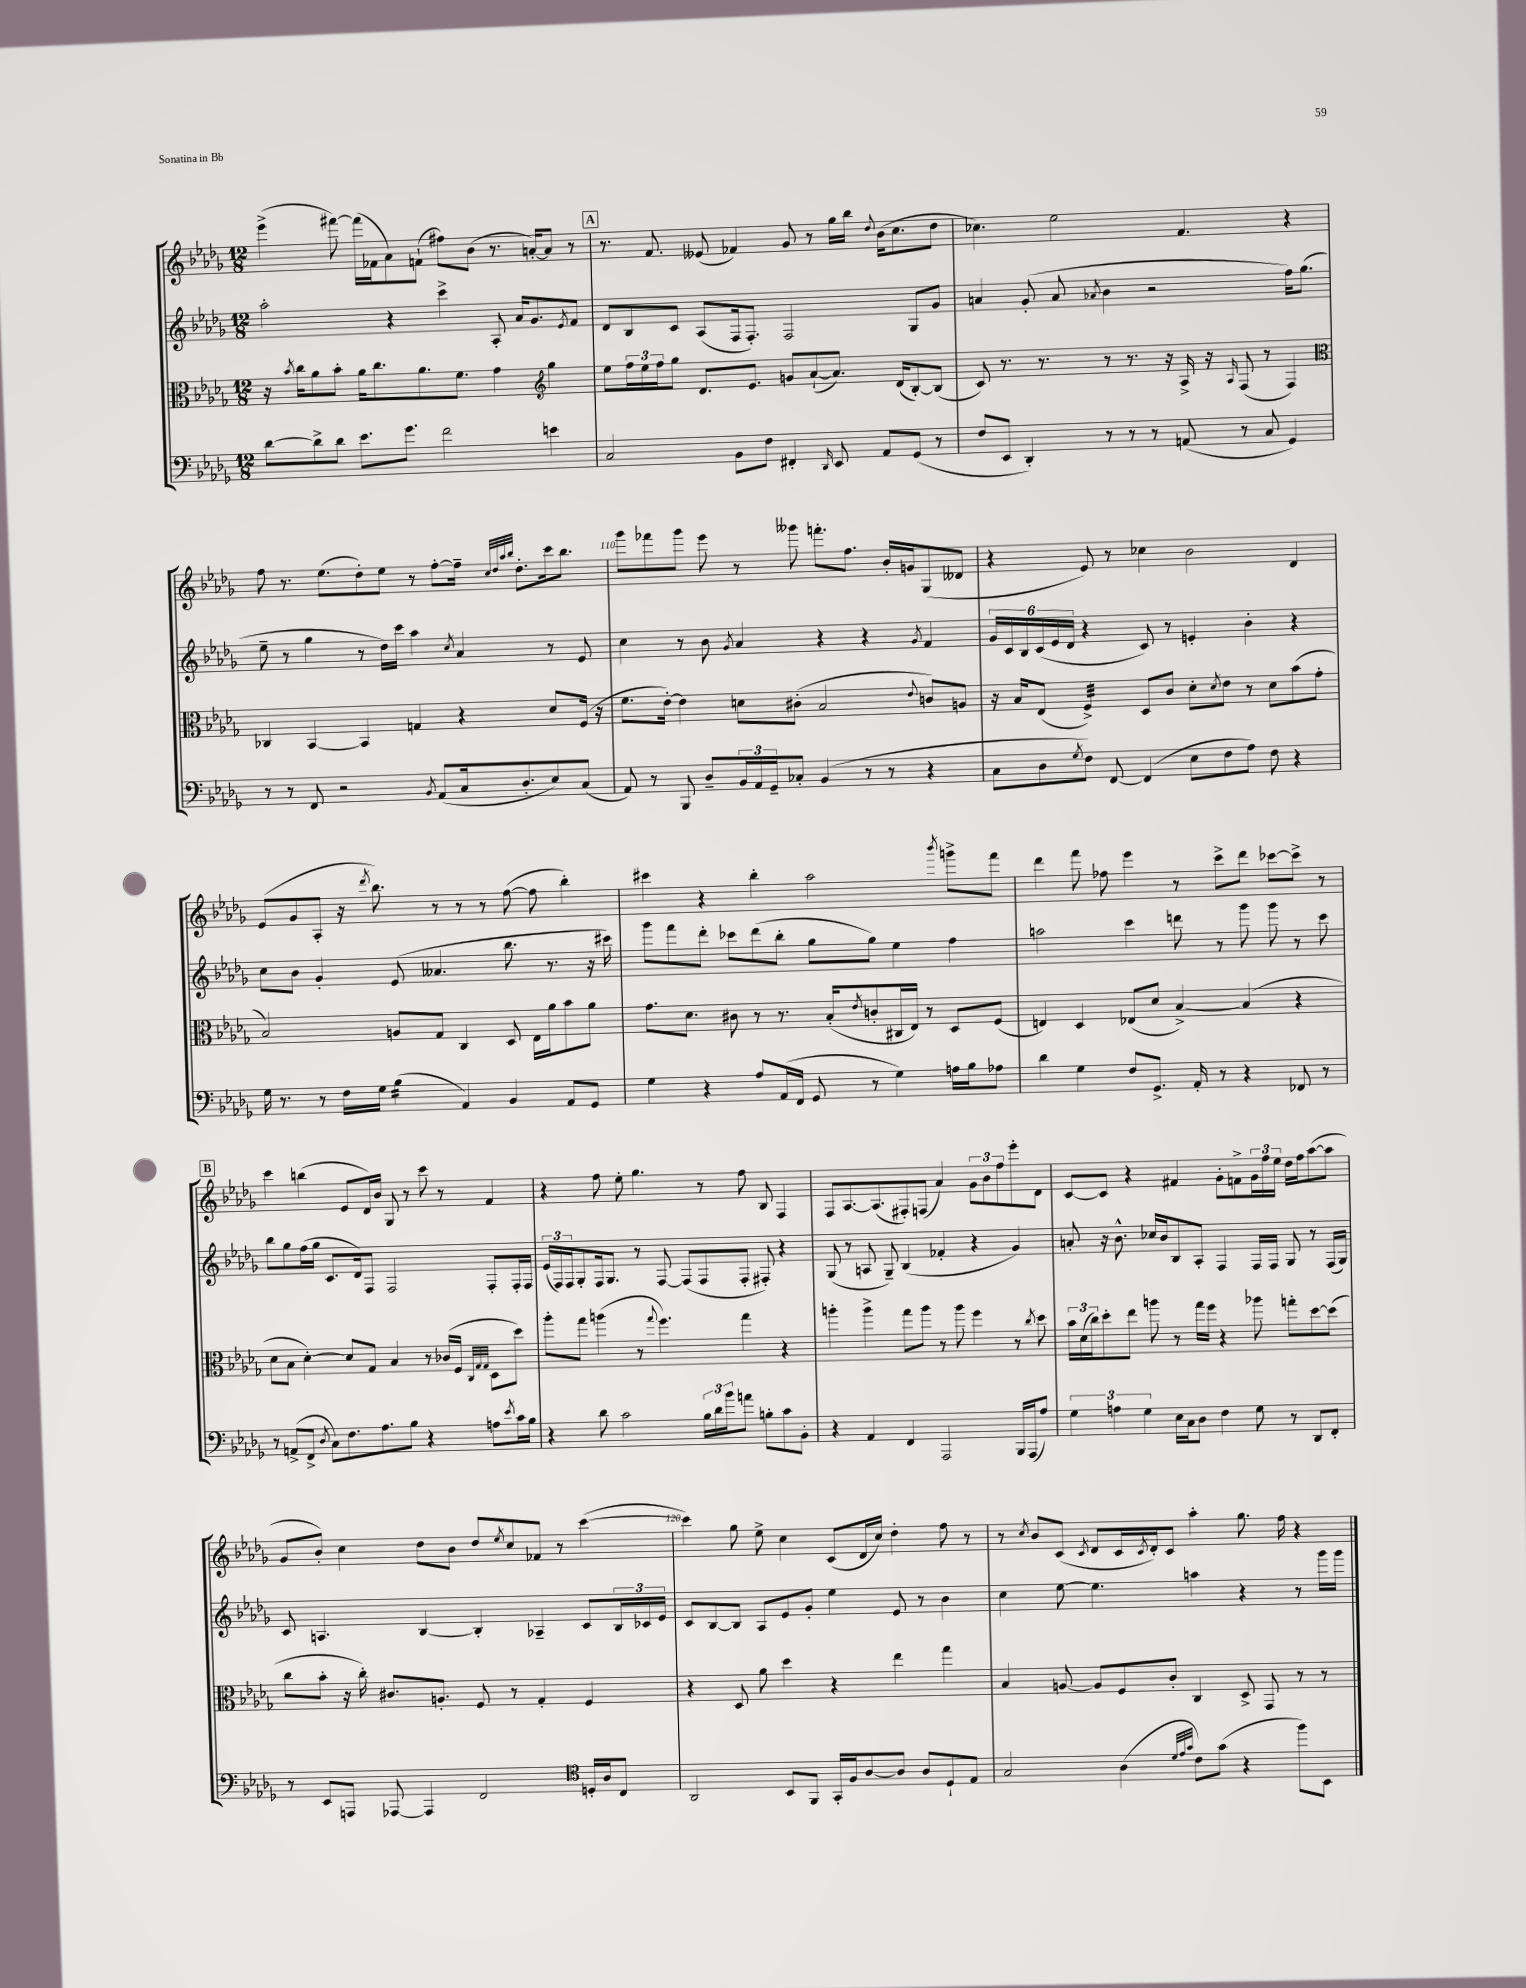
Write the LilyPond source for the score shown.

<<
\new StaffGroup <<
\new Staff = "s0" {
    \clef treble \key des \major \numericTimeSignature \time 12/8
    ees'''4->( fis'''8~) fis'''16( fes'16 aes'8) f'8-!( fis''8) bes'8( r8. a'16~-.) a'8 r8 |
    \mark \markup { \box "A" } r8. f'8. eeses'8( fes'4) ges'8 r8 ges''16 bes''16 \appoggiatura { des''8 } bes'16( c''8. des''8 |
    ces''4.) ees''2 f'4. r4 |
    f''8 r8. ees''8.( des''8-.) ees''8 r8 f''8~-. f''16-- \grace { c''32 des''32 aes''32 bes''32 } des''8.-. c'''16 bes''8. |
    ges'''8 fes'''8 ges'''8 ees'''8 r8 geses'''8 f'''8.-. f''8. bes'16-. g'16 ges8( deses'8 |
    r4 ees'8) r8 ces''4 bes'2 des'4 |
    ees'8( ges'8 aes8-. r16 \acciaccatura { des'''8 } bes''8.) r8 r8 r8 f''8~( f''8 bes''4-.) |
    cis'''4 r4 bes''4-. aes''2 \acciaccatura { bes'''8 } g'''8-> f'''8 |
    des'''4 f'''8 fes''8 ees'''4 r8 c'''8-> des'''8 ces'''8~ ces'''8-> r8 |
    \mark \markup { \box "B" } c'''4 b''4( ees'8 des'16) bes'16 ges8 r8 c'''8 r8 f'4 |
    r4 f''8 ees''8-. ges''4. r8 f''8 bes8 f4 |
    f8 aes8.~ aes8.( fis8-.) f8( aes'4) \tuplet 3/2 { ges'8 bes'8 f''8 } ees'''8-. des'8 |
    c'8~ c'8 r4 fis'4 ges'8-. f'8-> \tuplet 3/2 { ges'16 f''16 ees''16 } des''16 f''16 aes''8~( aes''8 |
    ges'8 bes'8-.) c''4 des''8 bes'8 des''8 \acciaccatura { ees''8 } c''8 fes'8 r8 c'''4~( |
    c'''4) ges''8 ees''8-> c''4 c'8( des'16 c''16) des''4-. f''8 r8 |
    r8 \acciaccatura { c''8 } bes'8 c'8( \acciaccatura { c'8 } des'8 c'16 \acciaccatura { c'8 } des'16-.) c'8 aes''4-. ges''8. f''16 r4 \bar "|." |
}
\new Staff = "s1" {
    \clef treble \key des \major \numericTimeSignature \time 12/8
    aes''2-. r4 c'''4-> aes8-. aes'16 ges'8. \acciaccatura { ees'8 } f'8 |
    \mark \markup { \box "A" } des'8 bes8 c'8 aes8( f16 f8.-.) f2 ges8 ges'8 |
    a'4 ges'8-.( a'8 \acciaccatura { aes'8 } bes'4 r2 f''16) ges''8.( |
    ees''8-- r8 ges''4 r8 des''16) c'''16 aes''4 \acciaccatura { c''8 } aes'4 r8 ees'8 |
    c''4 r8 bes'8 \acciaccatura { ges'8 } aes'4 r4 r4 \acciaccatura { ges'8 } f'4 |
    \tuplet 6/4 { ges'16 c'16 bes16 c'16( ees'16 des'16 } r4 c'8) r8 e'4-. bes'4-. r4 |
    c''8 bes'8 ges'4-. ees'8( aeses'4. bes''8. r8. r16 cis'''16) |
    ges'''8 f'''8 des'''8-. ces'''8 des'''8( bes''8-. ges''8 ges''8) ees''4 f''4 |
    a''2 c'''4 d'''8 r8 ges'''8 ges'''8 r8 c'''8 |
    \mark \markup { \box "B" } bes''8 ges''8 f''16( ges''16 c'8. des'16) f8 f2 f8-. f16-. f16 |
    \tuplet 3/2 { ees'16( f16) f16 } ges8-. f16 ges8. r8 f8~ f8( f8 f8-. fis8-.) r4 |
    ges8( r8 a8 ges8--) bes4( fes'4-. r4 ges'4) |
    a'8-. r16 bes'8.-^ ces''16 bes'16 bes8 aes8-. f4 f16 f16 ges8 r8 f16( ges16) |
    c'8 a4. bes4~ bes4-. aes4-- c'8 \tuplet 3/2 { bes16 ces'16 ees'16 } |
    c'8 bes8~ bes8 aes8 ees'8 ges'8-. ees''4 ees'8 r8 bes'4 |
    c''4 ees''8~ ees''4. a''4 r4 r8 ges'''16 ges'''16 \bar "|." |
}
\new Staff = "s2" {
    \clef alto \key des \major \numericTimeSignature \time 12/8
    r16 \acciaccatura { bes'8 } c''16 aes'8 bes'8-. aes'16 c''8. aes'8. f'8. ges'4 \clef treble ges''4 |
    \mark \markup { \box "A" } ees''8 \tuplet 3/2 { f''16 ees''16 f''16 } ges''8 des'8. ees'8. g'8 aes'8~-!( aes'8.) des'16( bes8~-.) bes8( |
    c'8) r8. r8. r8 r8. r16 aes16-> r16 \grace { aes16 } f8( r8 f4) |
    \clef alto ces4 bes,4~ bes,4 g4 r4 des'8 f16( r16 |
    f'8. ees'16~-.) ees'4 d'8 cis'8-.( bes2 \appoggiatura { ees'8 } c'8) a8 |
    r16 bes16 ees8( f4:32->) des8 c'8 des'8-. \acciaccatura { des'8 } ees'8 r8 des'8 bes'8( ges'8-. |
    bes2) a8 ges8 c4 des8 ees16 aes'16 bes'8 aes'8 |
    ges'8. des'8. cis'8 r8 r8. bes16-.( \acciaccatura { ees'8 } c'8-. cis16 ees16) r8 des8 f8( |
    e4) des4 ees8( des'8 bes4~->) bes4( r4 |
    \mark \markup { \box "B" } des'8 bes8 des'4~-.) des'8 ges8 bes4 r8 ces'16( f16 \grace { c32 ges32 ges32 } des8 des''8) |
    aes''8-. ges''8 a''4( r8 \appoggiatura { ges''8 } f''4.) ges''4 r4 |
    a''4-. a''4-> ges''8 a''8 r8 a''8 f''4 r8 \acciaccatura { c''8 } des''8 |
    \tuplet 3/2 { bes'16 des'16( c''16) } des''8-. ees''8 a''8 r8 ges''16 f''16 r4 aes''8 g''8-. des''8~ des''8( |
    c''8 bes'8-. r16 c''16-.) cis'8. a8.-. f8 r8 ges4-. f4 |
    r4 des8 aes'8 des''4 r4 ees''4 ges''4 |
    bes4 a8~ a8 f8 c'8-. c4 des8-> ges,8 r8 r8 \bar "|." |
}
\new Staff = "s3" {
    \clef bass \key des \major \numericTimeSignature \time 12/8
    des'8~ des'8-> des'8 ees'8. ges'8. f'2 e'4 |
    \mark \markup { \box "A" } c2 bes,8 f8 fis,4-. \grace { des,16 } ees,8 aes,8 ges,8( r8 |
    f8 ees,8 des,4-.) r8 r8 r8 a,8( r8 c8 ges,4) |
    r8 r8 f,8 r2 \acciaccatura { bes,8 } aes,8( c16 des8.-. ees8) c8( |
    aes,8) r8 bes,,8 des8-- \tuplet 3/2 { bes,16 aes,16 ges,16-- } ces8-. bes,4( r8 r8 r4 |
    c8 des8 \acciaccatura { ges8 } f8) f,8~ f,4( ees8 f8 aes8) f8 r4 |
    ges16 r8. r8 f16 ges16 bes4:16( aes,4) bes,4 aes,8 ges,8 |
    ges4 r4 aes8 aes,16( f,16 ges,8 r8 ges4) a16 bes16 aes8 |
    des'4 ges4 f8 ges,8.-> aes,16-. r8 r4 fes,8 r8 |
    \mark \markup { \box "B" } r8 a,8->( f,8-> \acciaccatura { des8 } c8) f8. aes8. bes8 r4 a8 \acciaccatura { ees'8 } c'16 bes16 |
    r4 des'8 c'2 \tuplet 3/2 { bes16 des'16 bes'16 } a'8 b8-. c'8 bes,8-. |
    r4 aes,4 f,4 aes,,2 bes,,16 aes,,16( aes8) |
    \tuplet 3/2 { ges4 a4 ges4 } ees16 c16 des8 f4 ges8 r8 des,8 f,8-. |
    r8 ees,8 a,,8 aes,,8~ aes,,4 f,2 \clef tenor d16-. aes16 c8 |
    aes,2 bes,8 f,8 ges,16-. f16 aes8~ aes8 aes8 des8-! ees8 |
    ges2 aes4( \grace { des'32 ees'32 ges'32 } c'8) ges'8( r4 f''8) bes,8 \bar "|." |
}
>>
>>
\layout { \context { \Score currentBarNumber = #106 \override BarNumber.break-visibility = ##(#f #t #t) barNumberVisibility = #(every-nth-bar-number-visible 5) } }
